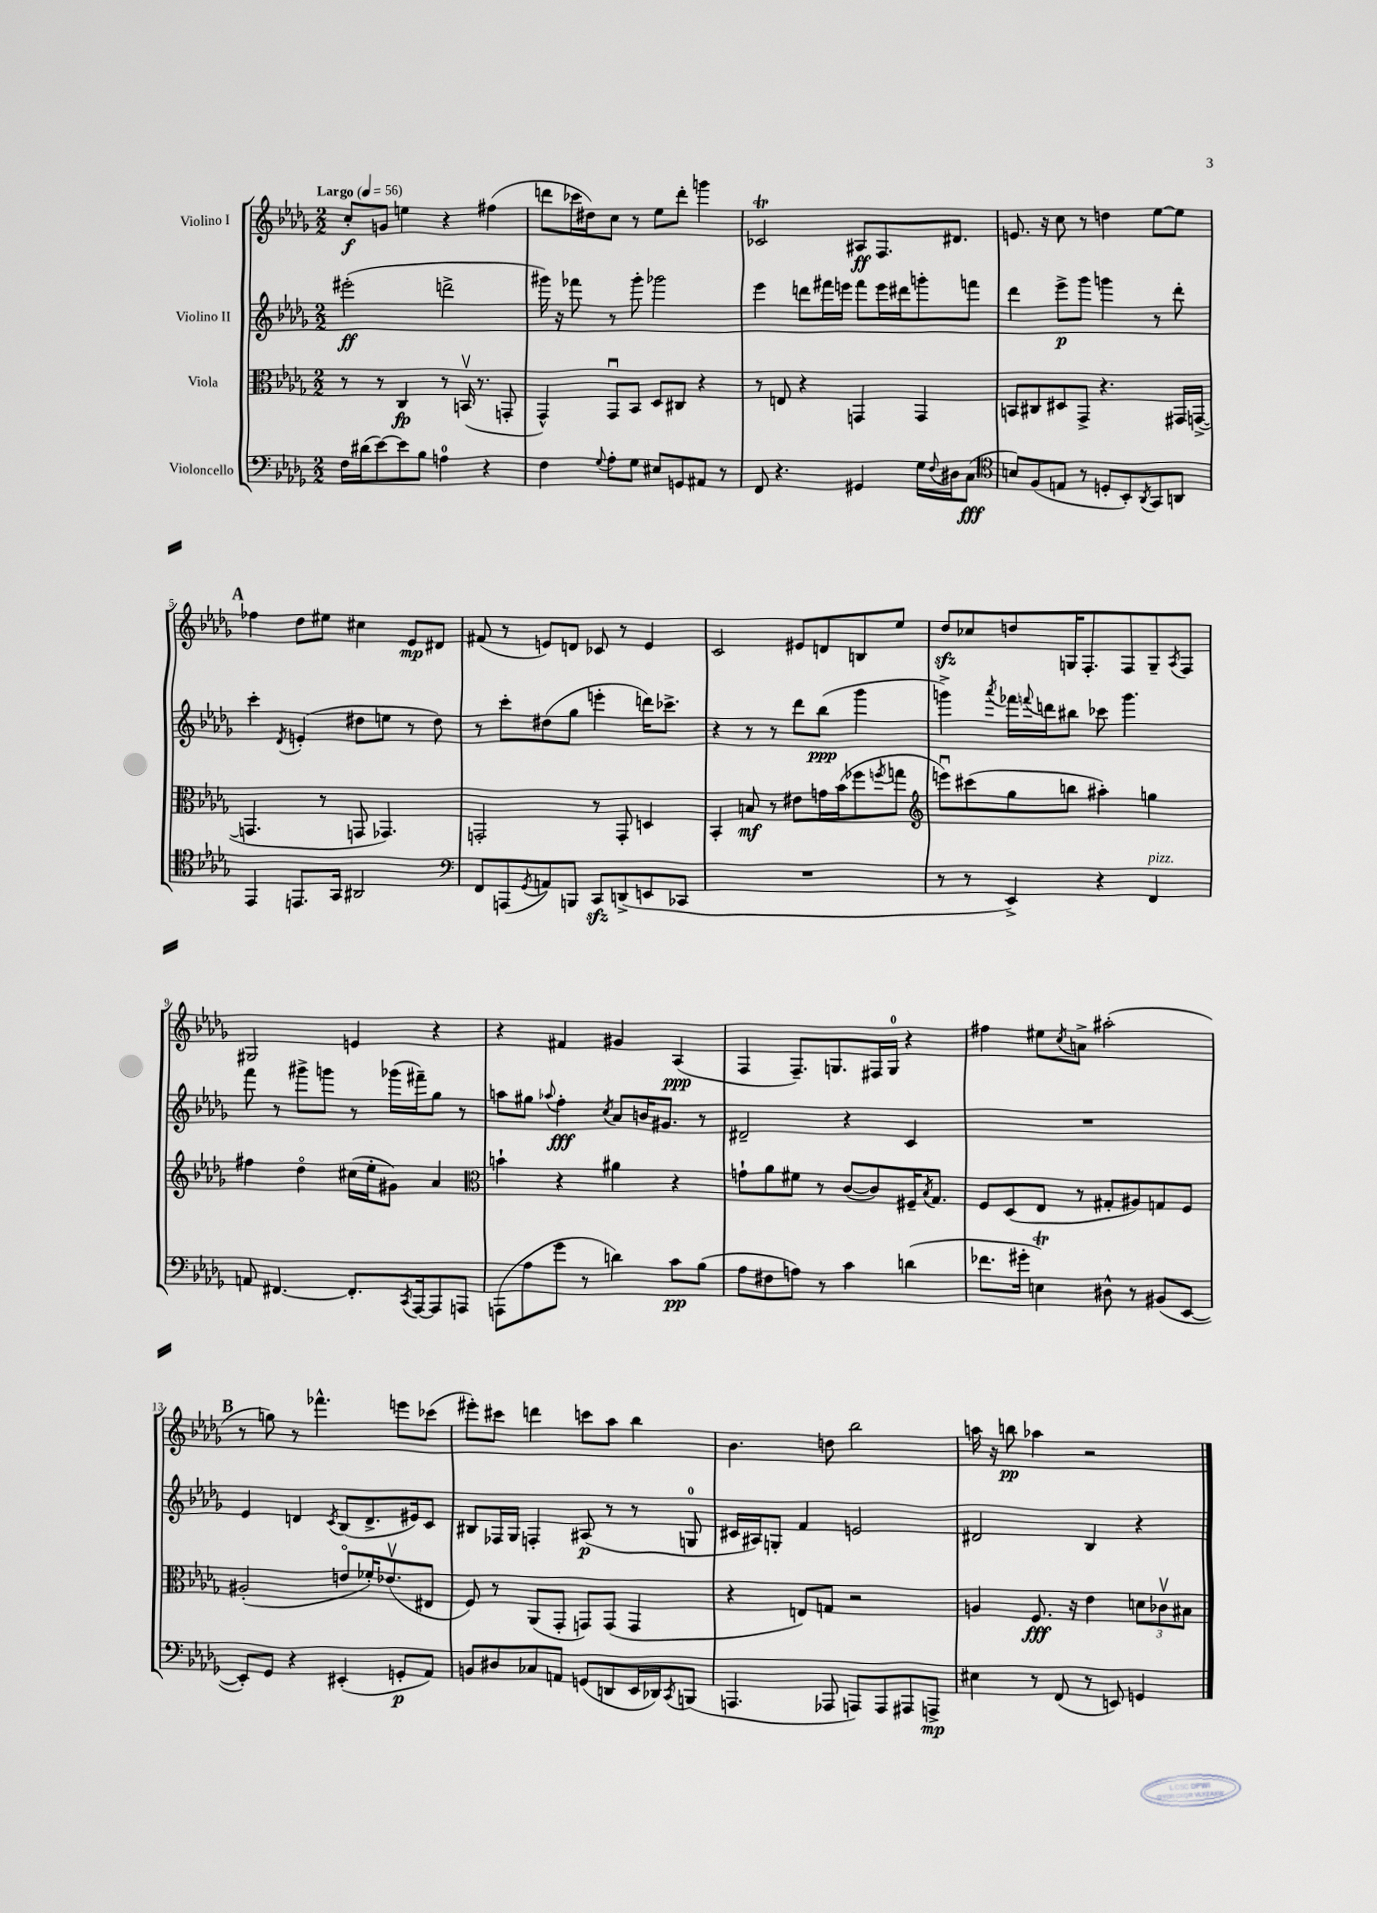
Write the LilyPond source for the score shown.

<<
\new StaffGroup <<
\new Staff = "s0" \with { instrumentName = "Violino I" } {
    \clef treble \key des \major \numericTimeSignature \time 2/2 \tempo "Largo" 4 = 56
    c''8-.\f g'8 e''4 r4 fis''4( |
    d'''8 ces'''16 dis''16) c''8 r8 ees''8 d'''8-. g'''4 |
    ces'2\trill ais8\ff f8. dis'8. |
    e'8. r16 c''8 r8 d''4 ees''8~ ees''8 |
    \mark \markup { \bold "A" } fes''4 des''8 eis''8 cis''4 ees'8\mp dis'8 |
    fis'8( r8 e'8) d'8 ces'8 r8 e'4 |
    c'2 eis'8 d'8 b8 ees''8 |
    des''8\sfz ces''8 d''8 g16 f8.-. f8 g8-- \acciaccatura { aes8 } f8 |
    gis2 e'4 r4 |
    r4 fis'4 gis'4 aes4\ppp( |
    f4 f8.--) g8. fis16 g16-0 r4 |
    fis''4 eis''8 \acciaccatura { c''8 } a'8-> ais''2-.( |
    \mark \markup { \bold "B" } r8 g''8) r8 fes'''4.-^ e'''8 ces'''8( |
    eis'''8-.) cis'''8 d'''4 c'''8 aes''8 bes''4 |
    bes'4. d''8 bes''2 |
    a''16 r16 b''8\pp aes''4 r2 \bar "|." |
}
\new Staff = "s1" \with { instrumentName = "Violino II" } {
    \clef treble \key des \major \numericTimeSignature \time 2/2
    eis'''2-.\ff( d'''2-> |
    gis'''16) r16 fes'''8 r8 gis'''8-. ges'''2 |
    ees'''4 d'''8 fis'''16 e'''16 fis'''8 e'''16 dis'''16 g'''8-. f'''8 |
    des'''4 ees'''8->\p ges'''8 g'''4 r8 des'''8-. |
    \mark \markup { \bold "A" } c'''4-. \acciaccatura { des'8 } e'4-.( dis''8 e''8 r8 dis''8) |
    r8 c'''8-. dis''8( ges''8 e'''4-. d'''16) ces'''8.-> |
    r4 r8 r8 des'''8 bes''8\ppp( ges'''4 |
    g'''4->) \acciaccatura { aes'''8 } fes'''16 \appoggiatura { f'''8 } d'''16 bis''8 ces'''8 g'''4. |
    f'''8 r8 gis'''8-> g'''8 r8 ges'''16( fis'''16--) ges''8 r8 |
    a''8 gis''8 \appoggiatura { aes''8 } f''4-.\fff \acciaccatura { c''8 } aes'8 b'16 gis'8. r8 |
    dis'2-- r4 c'4 |
    R1 |
    \mark \markup { \bold "B" } ees'4 d'4 \acciaccatura { c'8 } bes8( d'8.-> eis'16) c'8 |
    bis8 fes16 ges16 f4-. ais8\p( r8 r8 g8-0 |
    cis'16 ais16) g8-. f'4 e'2 |
    dis'2 bes4 r4 \bar "|." |
}
\new Staff = "s2" \with { instrumentName = "Viola" } {
    \clef alto \key des \major \numericTimeSignature \time 2/2
    r8 r8 c4\fp r8 b,16\upbow( r8. g,8-. |
    ges,4-^) ges,8\downbow bes,8 des8 cis8 r4 |
    r8 e8 r4 g,4 g,4 |
    b,8 cis8 dis8 ges,8-> r4. gis,16 g,16~->( |
    \mark \markup { \bold "A" } g,4. r8 g,8 ges,4.) |
    g,2-. r8 g,8-. d4 |
    bes,4-. b8\mf r8 eis'8 g'16 bes'16( fes''8 \acciaccatura { f''8 } g''8 |
    \clef treble e'''8\downbow) cis'''8( ges''8 b''8 ais''4-.) g''4 |
    fis''4 des''4\flageolet cis''16( ees''16-. gis'8) aes'4 |
    \clef alto b'4-! r4 ais'4 r4 |
    g'8-! aes'8 fis'8 r8 c'8~( c'8) fis16-- \acciaccatura { bes8 } ges8. |
    f8 des8( ees8 r8 gis8-. ais8) g8 f8 |
    \mark \markup { \bold "B" } ais2-.( e'8\flageolet fes'16-.) ees'8.\upbow( eis8 |
    f8) r8 aes,8( ges,8-. g,8) g,8( g,4 |
    r4 e8) g8 r2 |
    a4 f8.\fff r16 ees'4 \tuplet 3/2 { d'8 ces'8\upbow bis8 } \bar "|." |
}
\new Staff = "s3" \with { instrumentName = "Violoncello" } {
    \clef bass \key des \major \numericTimeSignature \time 2/2
    f16 dis'16( ees'8~) ees'8 bes8 a4-0 r4 |
    f4 \appoggiatura { ges8 } aes8-. ges8 eis8 g,8 ais,8 r8 |
    f,8 r4. gis,4 ges16 \appoggiatura { f8 } dis16 c8\fff( |
    \clef tenor b8) f8( e8 r8 d8-. bes,8-.) \acciaccatura { aes,8 } ges,8 a,8 |
    \mark \markup { \bold "A" } ees,4 e,8. ges,16 ais,2 |
    \clef bass f,8 a,,8( \acciaccatura { ges,8 } a,8) b,,8 c,8\sfz d,8->( e,8 ces,8 |
    R1 |
    r8 r8 ees,4->) r4 f,4^\markup { \italic "pizz." } |
    a,8 fis,4.~ fis,8.-. \acciaccatura { c,8 } aes,,16~ aes,,8 a,,8 |
    a,,8( aes8 ges'8 r8 d'4) c'8\pp bes8( |
    aes8 fis8 a8) r8 c'4 d'4( |
    fes'8. gis'16-. e4\trill) dis8-^ r8 bis,8( ees,8~ |
    \mark \markup { \bold "B" } ees,8-.) ges,8 r4 eis,4-.( g,8-.\p aes,8) |
    b,8 dis8 ces8 a,8 g,8( d,8 ees,16 des,16) \acciaccatura { c,8 } b,,8( |
    a,,4. aes,,8 a,,8) a,,8 ais,,8 a,,8->\mp |
    eis4 r8 f,8( r8 e,8) g,4 \bar "|." |
}
>>
>>
